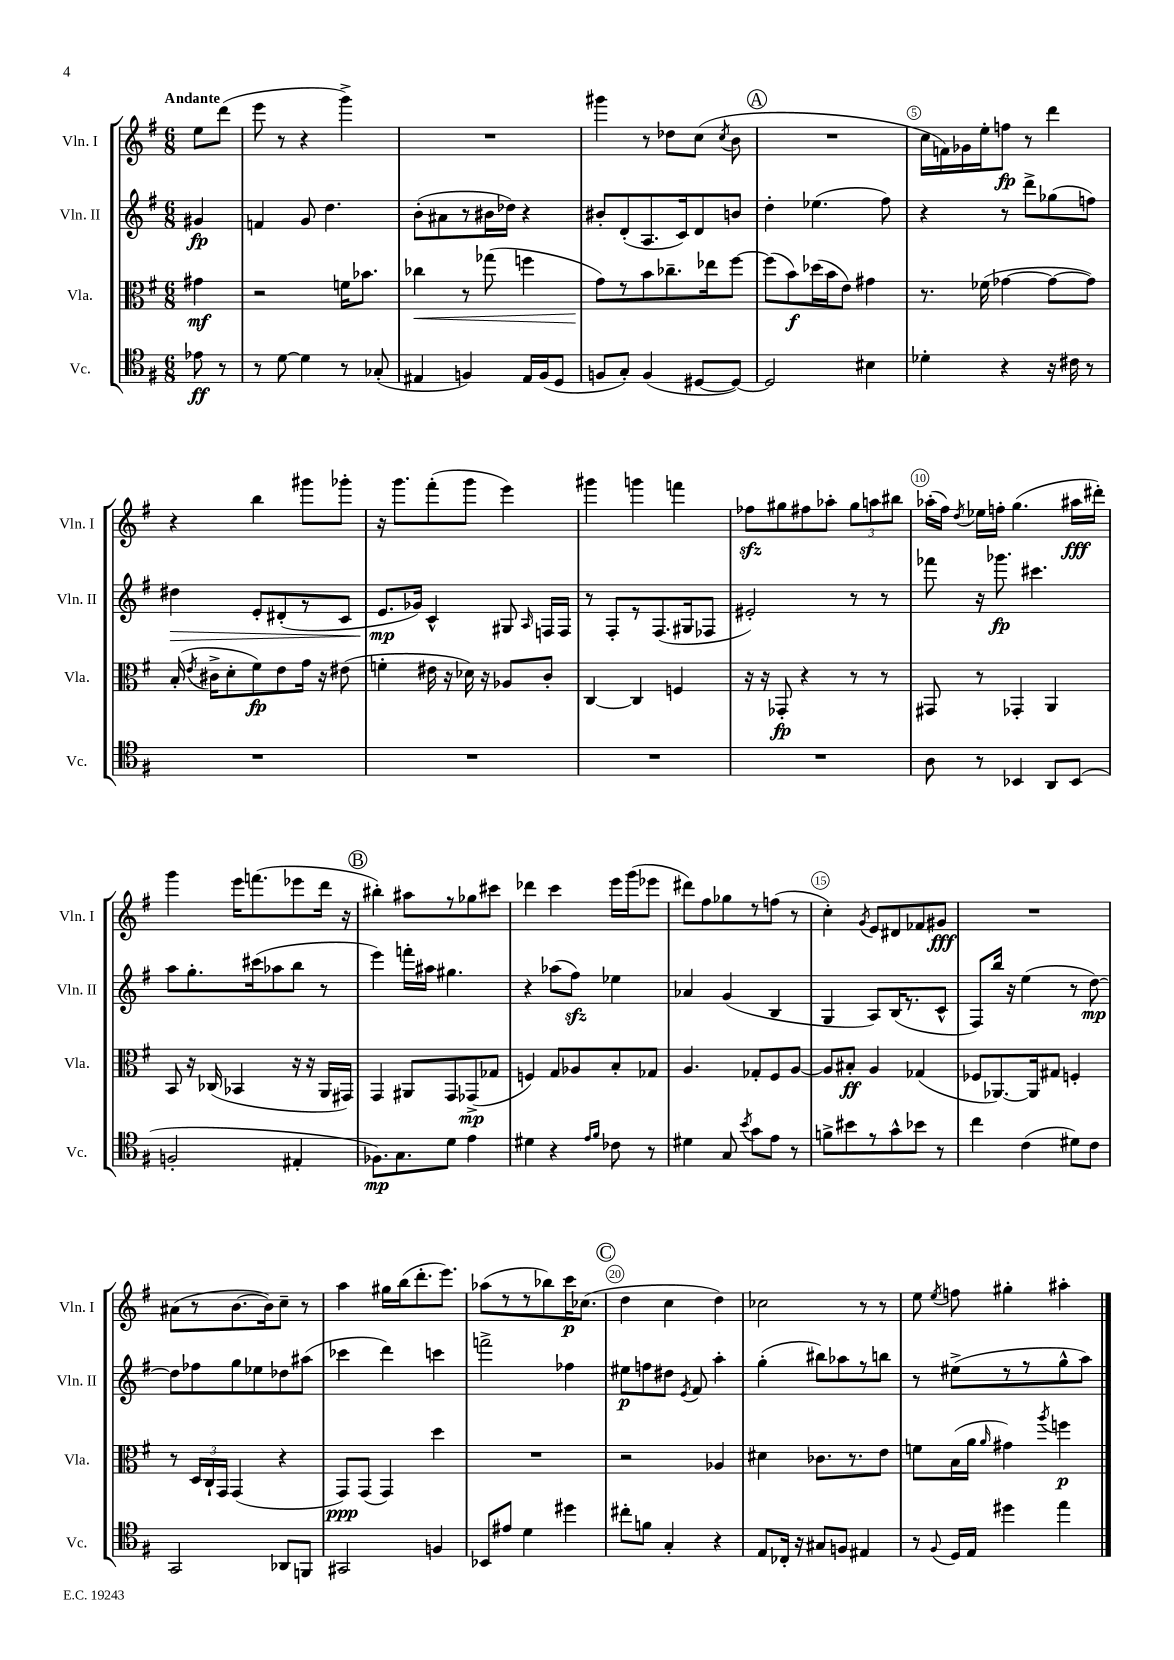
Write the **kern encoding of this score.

**kern	**kern	**kern	**kern
*staff4	*staff3	*staff2	*staff1
*clefC4	*clefC3	*clefG2	*clefG2
*k[f#]	*k[f#]	*k[f#]	*k[f#]
*M6/8	*M6/8	*M6/8	*M6/8
8e-\	4g#\	4g#/	8ee\L
8r	.	.	(8ddd\J
=	=	=	=
8r	2r	4f/	8eee\
[8d\	.	.	8r
4d\]	.	8g/	4r
.	.	4.dd\	.
8r	16f\LK	.	4ggg^\)
.	8.b-\J	.	.
(8G-'/	.	.	.
=	=	=	=
4E#/	4cc-\	(8b'\L	2.r
.	.	8a#\	.
4F/)	8r	8r	.
.	(8gg-\	16b#\L	.
.	.	16dd-\JJ)	.
16E#/LL	4ff\	4r	.
(16F/J	.	.	.
8D/J	.	.	.
=	=	=	=
8F/L	8g\L)	8b#'/L	4ggg#\
8G'/J)	8r	(8d'/	.
(4F/	8b\	8.A/	8r
.	8.cc-~\	.	8dd-\L
.	.	16c/k)	.
[8D#/L	.	8d/	(8cc\J
.	16ee-\k	.	.
.	.	.	8qcc/
8D#/_J)	[8ff#\J	8b/J	8b\
=	=	=	=
2D#/]	(8ff#\]L	4dd'\	2.r
.	8b\)	.	.
.	(16dd-\L	(4.ee-\	.
.	16b\J	.	.
.	8e\J)	.	.
4B#\	4g#\	.	.
.	.	8ff#\)	.
=	=	=	=
4d-'\	8.r	4r	16cc\LL
.	.	.	16f\)
.	.	.	16g-\
.	(16f-\	.	16ee'\J
4r	[4g-\	8r	8ff\J
.	.	8ddd^\L	8r
16r	8g-\_L	(8gg-\	4ddd\
16c#\	.	.	.
8r	8g-\]J)	8ff\J)	.
=	=	=	=
2.r	(16B'/	4dd#\	4r
.	8qe/	.	.
.	16c#^\LK	.	.
.	8d'\	.	.
.	8f#\)	8e'/L	4bb\
.	8e\	(8d#'/	.
.	16g\Jk	8r	8ggg#\L
.	16r	.	.
.	(8e#\	8c/J	8ggg-'\J
=	=	=	=
2.r	4f'\	8.e/L	16r
.	.	.	8.ggg\L
.	.	16g-/Jk)	.
.	16e#\	4c^^/	(8fff#'\
.	16r	.	.
.	16d-\)	.	8ggg\J
.	16r	.	.
.	8A-/L	8G#/	4eee\)
.	.	16qqA/	.
.	8c'/J	16F/LL	.
.	.	16F/JJ	.
=	=	=	=
2.r	[4C/	8r	4ggg#\
.	.	8F#'/L	.
.	4C/]	8r	4ggg\
.	.	(8.F#/	.
.	4F/	.	4fff\
.	.	16G#/k	.
.	.	8F-/J	.
=	=	=	=
2.r	16r	2e#'/)	8ff-\L
.	16r	.	.
.	8GG-'/	.	8gg#\
.	4r	.	8ff#\
.	.	.	8aa-'\J
.	8r	8r	12gg#\L
.	.	.	12aa\
.	8r	8r	.
.	.	.	12bb#\J
=	=	=	=
8A\	8GG#/	8fff-\	(16aa-'\LL
.	.	.	16ff#\JJ)
.	.	.	8qdd/
8r	8r	16r	16ee-\LL
.	.	8.ggg-\	16ff'\JJ
4BB-/	4GG-'/	.	(4.gg\
.	.	4.ccc#\	.
8AA/L	4AA/	.	.
(8BB-/J	.	.	16aa#\LL
.	.	.	16ddd#'\JJ)
=	=	=	=
2F'/	8BB/	8aa\L	4ggg\
.	16r	8.gg'\	.
.	(16C-/	.	.
.	4BB-/	.	16eee\LK
.	.	(16ccc#\k	(8.fff\
.	.	8aa-\	.
4E#'/	16r	8bb\J	8eee-\
.	16r	.	.
.	16AA/LL	8r	16ddd\Jk
.	16GG#/JJ)	.	16r
=	=	=	=
8.F-\L)	4GG/	4eee\)	4bb#'\)
8.G\	.	.	.
.	8AA#/L	16fff'\LL	8aa#\L
.	.	16aa#\JJ	.
8d\J	8GG/	4.gg#\	8r
4e\	(8GG-^/	.	8gg-\
.	8G-/J	.	8ccc#\J
=	=	=	=
4d#\	4F/)	4r	4ddd-\
4r	8G/L	(8aa-\L	4ccc\
.	8A-/	8ff#\J)	.
16qqe/LL	.	.	.
16qqf#/JJ	.	.	.
8c-\	8B'/	4ee-\	16eee\LL
.	.	.	(16ggg\J
8r	8G-/J	.	8eee-\J
=	=	=	=
4d#\	4.A/	4a-/	8ddd#\L)
.	.	.	8ff#\
8G/	.	(4g/	8gg-\
8qb/	.	.	.
8g\L	8G-'/L	.	8r
8e\J	8F#/	4B/	(8ff\J
8r	[8A/J	.	8r
=	=	=	=
8f^\L	8A/]L	4G/	4cc'\)
8b#\	8B#'/J	.	.
.	.	.	8qg/
8r	4A/	8A/L)	8e/L
8g^^\	.	(16B/K	8d#/
.	.	8.r	.
8b-\J	(4G-/	.	8f-/
8r	.	8c^^/J	8g#/J
=	=	=	=
4cc\	8F-/L	8F#/L)	2.r
.	[8.AA-/)	16bb/Jk	.
.	.	16r	.
(4c\	.	(4ee\	.
.	16AA-/]k	.	.
.	8G#/J	.	.
8d#\L)	4F'/	8r	.
8c\J	.	[8dd\)	.
=	=	=	=
2GG/	8r	8dd\]L	(8a#\L
.	24D/LL	8ff-\	8r
.	24C`/	.	.
.	24GG/JJ	.	.
.	(4GG/	8gg\	[8.b\
.	.	8ee-\	.
.	.	.	16b\]k)
8AA-/L	4r	8dd-\	8cc~\J
8FF/J	.	(8aa#\J	8r
=	=	=	=
2GG#/	8GG/L)	4ccc-\	4aa\
.	(8GG/J	.	.
.	4GG/)	4ddd\)	16gg#\LL
.	.	.	(16bb\J
.	.	.	8.ddd'\
4F/	4dd\	4ccc\	.
.	.	.	8.eee\J)
=	=	=	=
8BB-/L	2.r	2fff^\	(8aa-\L
8e#/J	.	.	8r
4d\	.	.	8r
.	.	.	8bb-\)
4dd#\	.	4ff-\	16ccc\K
.	.	.	(8.cc-\J
=	=	=	=
8cc#'\L	2r	8ee#\L	4dd\
8f\J	.	8ff\	.
4G'/	.	8dd#\J	4cc\
.	.	8qe/	.
.	.	8f#/	.
4r	4A-/	4aa'\	4dd\)
=	=	=	=
8E/L	4d#\	(4gg'\	2cc-\
16C-'/Jk	.	.	.
16r	.	.	.
8G#/L	8.c-\L	8bb#\L)	.
8F/J	.	8aa-\	.
.	8.r	.	.
4E#/	.	8r	8r
.	8e\J	8bb\J	8r
=	=	=	=
8r	8f\L	8r	8ee\
8qqF#/	.	.	8qee/
16D/LL	(16B\L	(8ee#^\L	8ff\
16E/JJ	16a\JJ	.	.
.	16qqa/	.	.
4dd#\	4g#\)	8r	4gg#'\
.	.	8r	.
.	8qaa/	.	.
4ee\	4ff\	8gg^^\	4aa#'\
.	.	8aa\J)	.
==	==	==	==
*-	*-	*-	*-
